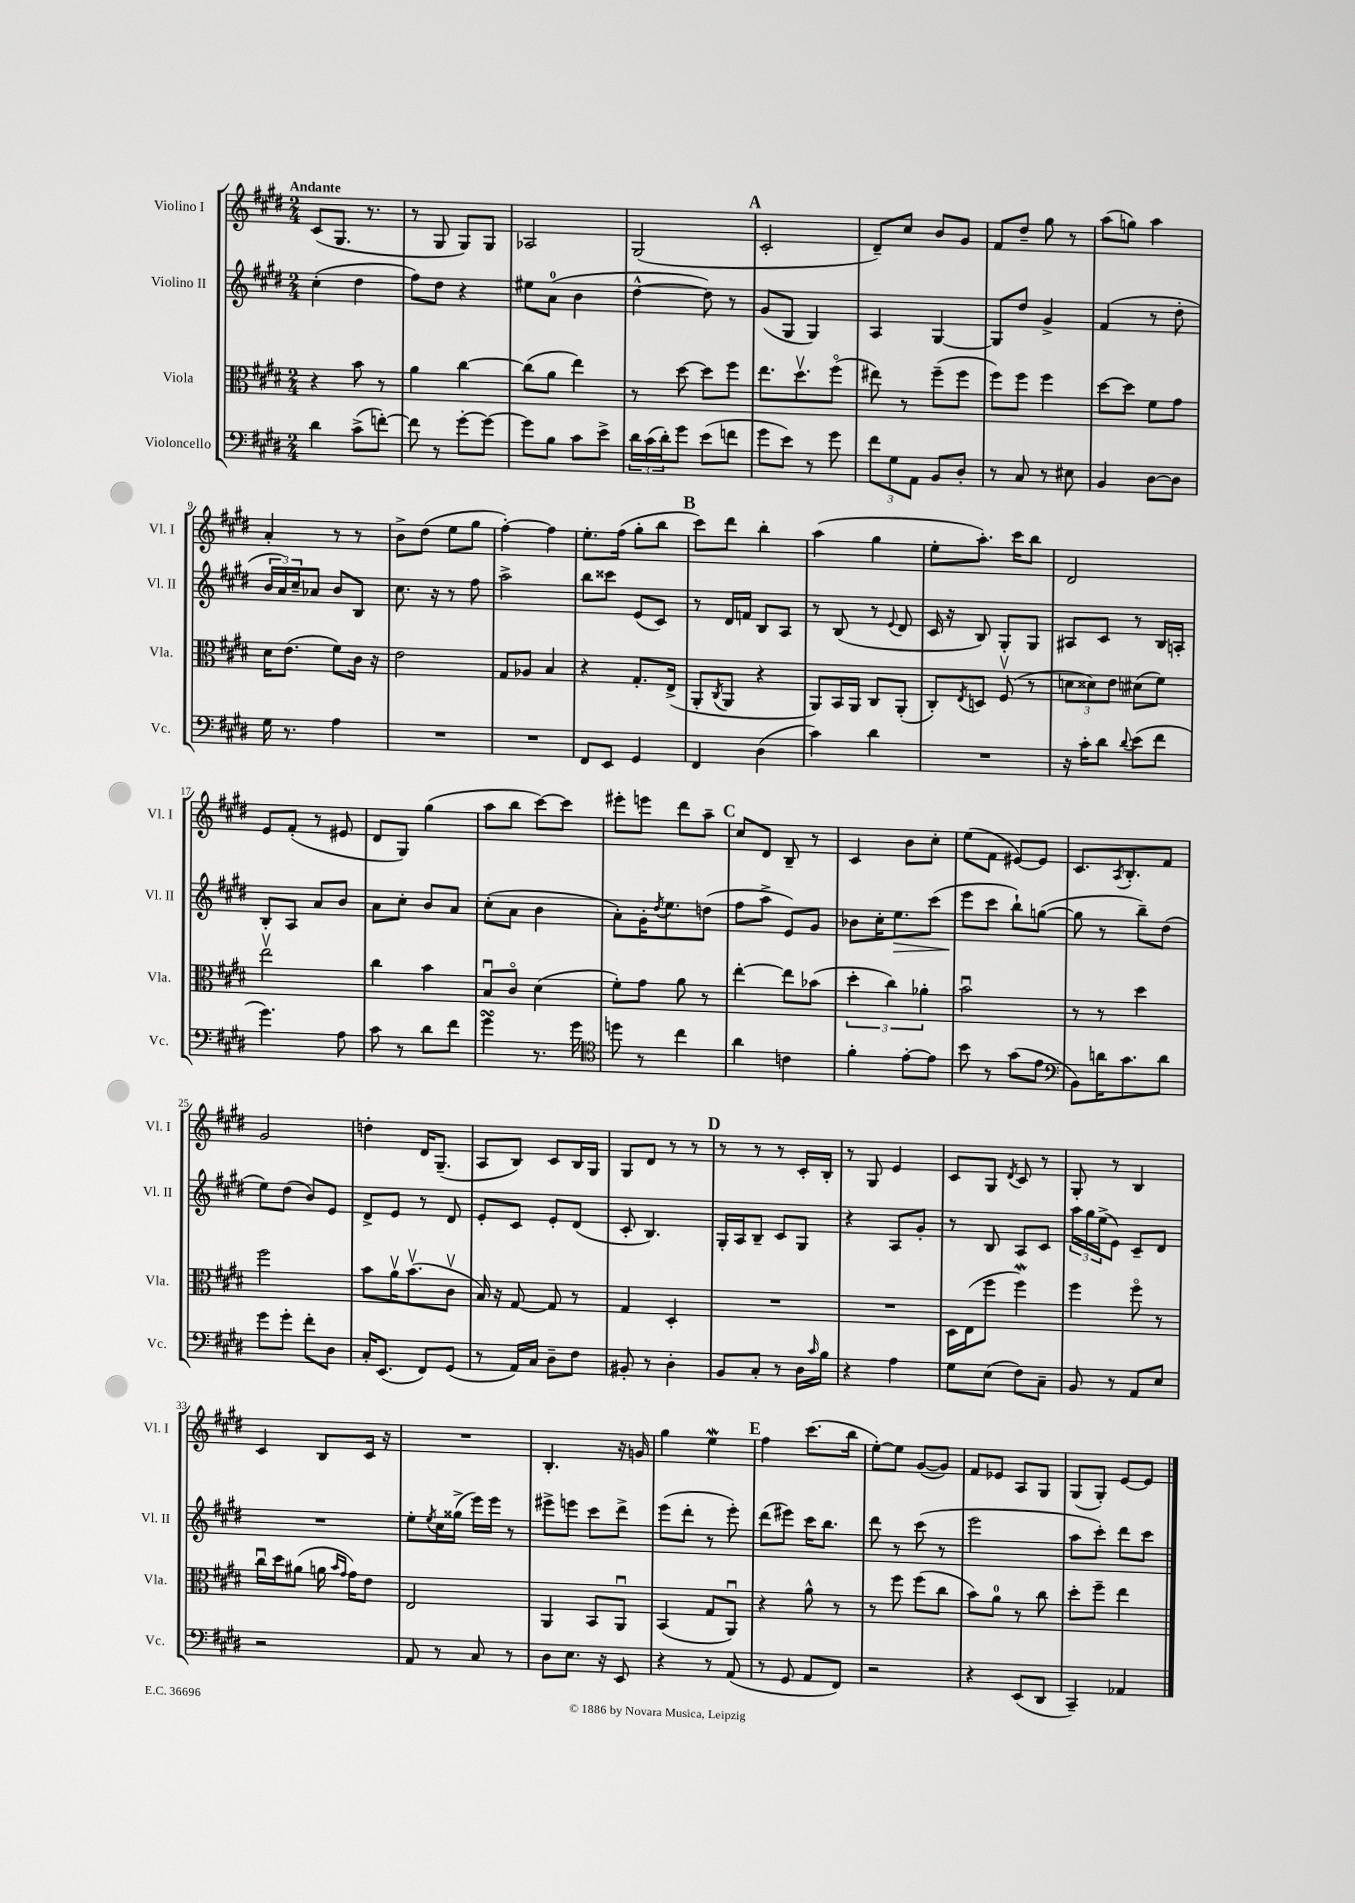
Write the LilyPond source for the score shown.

<<
\new StaffGroup <<
\new Staff = "s0" \with { instrumentName = "Violino I" shortInstrumentName = "Vl. I" } {
    \clef treble \key e \major \numericTimeSignature \time 2/4 \tempo "Andante"
    cis'8( gis8. r8. |
    r8 gis8 gis8) gis8 |
    aes2 |
    gis2( |
    \mark \markup { \bold "A" } cis'2-. |
    dis'8--) cis''8 b'8 gis'8 |
    fis'8 dis''8-- gis''8 r8 |
    a''8( g''8) a''4 |
    a'4-. r8 r8 |
    b'8-> dis''8( e''8 gis''8 |
    fis''4~-.) fis''4 |
    e''8.-. fis''16( gis''8-. b''8 |
    \mark \markup { \bold "B" } cis'''8) dis'''8 b''4-. |
    a''4( gis''4 |
    e''8-. a''8.-.) cis'''16 b''8 |
    dis'2 |
    e'8 fis'8-.( r8 eis'8 |
    dis'8 gis8) gis''4( |
    a''8 b''8 cis'''8~) cis'''8 |
    eis'''8-. e'''8 dis'''8 a''8-- |
    \mark \markup { \bold "C" } cis''8 dis'8 b8-- r8 |
    cis'4 b'8 cis''8-. |
    e''8( fis'8 eis'8~) eis'8 |
    cis'8. \acciaccatura { a8 } b8.-. fis'8 |
    gis'2 |
    d''4-. dis'16 gis8.--( |
    a8 b8) cis'8 b16 gis16 |
    gis8 dis'8 r8 r8 |
    \mark \markup { \bold "D" } r8 r8 r8 cis'16-. b16-. |
    r8 gis8 e'4 |
    cis'8 gis8 \acciaccatura { dis'8 } cis'8 r8 |
    gis8-. r8 b4 |
    cis'4 b8 cis'16 r16 |
    R2 |
    b4.-. r16 g'16 |
    gis''4 e''4\mordent |
    \mark \markup { \bold "E" } fis''4 cis'''8.( b''16 |
    e''8~-.) e''8 gis'8~( gis'8) |
    fis'8 ees'8 a8 gis8 |
    gis8( gis8-.) e'8~ e'8 \bar "|." |
}
\new Staff = "s1" \with { instrumentName = "Violino II" shortInstrumentName = "Vl. II" } {
    \clef treble \key e \major \numericTimeSignature \time 2/4
    cis''4-.( dis''4 |
    fis''8) dis''8 r4 |
    eis''8 a'8-0( b'4 |
    dis''4~-^ dis''8) r8 |
    \mark \markup { \bold "A" } gis'8( gis8 gis4) |
    a4 gis4~ |
    gis8 dis''8 gis'4-> |
    fis'4( r8 dis''8-. |
    \tuplet 3/2 { b'16 a'16) cis''16-- } aes'8 b'8 b8 |
    cis''8. r16 r8 fis''8 |
    a''2-> |
    b''8 cisis'''8 e'8( cis'8) |
    \mark \markup { \bold "B" } r8 dis'16 f'16 b8 a8 |
    r8 b8( r8 \appoggiatura { e'8 } dis'8 |
    cis'16 r16 b8) gis8-. gis8 |
    ais8 cis'8 r8 b16 a16-. |
    b8-. a8 a'8 b'8 |
    a'8 cis''8-. b'8 a'8 |
    cis''8-.( a'8 b'4 |
    a'8-.) gis'16-. \acciaccatura { dis''8 } e''8. d''8( |
    \mark \markup { \bold "C" } fis''8 a''8-> e'8) gis'8 |
    bes'8 cis''16-. e''8.\> cis'''8( |
    e'''8\! cis'''8 b''8-!) g''8~( |
    g''8 r8 b''8--) dis''8( |
    e''8) dis''8( b'8) e'8 |
    dis'8-> e'8 r8 dis'8 |
    e'8-. cis'8 e'8-. dis'8( |
    cis'8-. b4.) |
    \mark \markup { \bold "D" } gis16-. a16 b8-- cis'8 gis8 |
    r4 a8 gis'8-. |
    r8 b8 a8 cis'8 |
    \tuplet 3/2 { a''16 gis''16 e''16->( } e'8) cis'8-- dis'8 |
    R2 |
    e''8-. \acciaccatura { e''8 } cis''16 gisis''16->( e'''16) e'''16 r8 |
    eis'''8-> e'''8 cis'''8 dis'''8-> |
    e'''8( dis'''8-. r8 e'''8-.) |
    \mark \markup { \bold "E" } dis'''8( eis'''8) cis'''16 b''8. |
    dis'''8 r8 cis'''8( r8 |
    e'''2 |
    a''8 cis'''8-.) dis'''8 cis'''8 \bar "|." |
}
\new Staff = "s2" \with { instrumentName = "Viola" shortInstrumentName = "Vla." } {
    \clef alto \key e \major \numericTimeSignature \time 2/4
    r4 b'8 r8 |
    a'4 cis''4~ |
    cis''8( a'8 e''4) |
    r8 dis''8~ dis''8 fis''8 |
    \mark \markup { \bold "A" } e''8. dis''8.\upbow fis''8\flageolet( |
    eis''8) r8 fis''8--( fis''8 |
    fis''8) fis''8 fis''4 |
    dis''8~ dis''8 fis'8 gis'8 |
    dis'16 e'8.( fis'8) cis'16 r16 |
    e'2 |
    gis8 aes8 b4 |
    r4 gis8.-. e16->( |
    \mark \markup { \bold "B" } a,8-. \acciaccatura { cis8 } a,8 r4 |
    a,8) b,16 a,16 cis8 a,8-.( |
    cis8-.) \acciaccatura { e8 } d8 fis8\upbow( r8 |
    \tuplet 3/2 { d'8 disis'8) e'8 } dis'8( fis'8) |
    e''2\upbow |
    cis''4 b'4 |
    b8\downbow cis'8\flageolet dis'4( |
    fis'8-.) gis'8 a'8 r8 |
    \mark \markup { \bold "C" } e''4~-. e''8 bes'8( |
    \tuplet 3/2 { dis''4-. cis''4) aes'4-. } |
    b'2\downbow |
    r8 r8 dis''4 |
    fis''2 |
    b'8 a'16\upbow b'8.\upbow( cis'8\upbow |
    b16) r16 gis8~ gis8 r8 |
    gis4 dis4-. |
    \mark \markup { \bold "D" } R2 |
    R2 |
    dis16 e16( fis''8 fis''4\mordent) |
    fis''4 fis''8\flageolet r8 |
    cis''16\downbow dis''16 ais'8( a'16 \grace { b'16 gis'16 } gis'16) e'8 |
    e2 |
    a,4 b,8 a,8\downbow |
    b,4( gis8 a,8\downbow) |
    \mark \markup { \bold "E" } r4 a'8-^ r8 |
    r8 fis''8 fis''8( cis''8 |
    b'8) a'8-0 r8 cis''8 |
    dis''8-. fis''8-- e''4 \bar "|." |
}
\new Staff = "s3" \with { instrumentName = "Violoncello" shortInstrumentName = "Vc." } {
    \clef bass \key e \major \numericTimeSignature \time 2/4
    dis'4 cis'8->( f'8~-.) |
    f'8 r8 gis'8~-. gis'8~ |
    gis'8 b8 cis'8 e'8-> |
    \tuplet 3/2 { dis'16 cis'16( dis'16-.) } gis'8 e'8( f'8 |
    \mark \markup { \bold "A" } gis'8 e'8) r8 gis'8 |
    \tuplet 3/2 { fis'8 gis8 a,8 } b,8 dis8-. |
    r8 cis8 r8 eis8 |
    b,4 dis8~ dis8 |
    gis16 r8. a4 |
    R2 |
    R2 |
    fis,8 e,8 gis,4 |
    \mark \markup { \bold "B" } fis,4 dis4( |
    cis'4) dis'4 |
    R2 |
    r16 cis'16-. dis'8 \appoggiatura { dis'8 } e'8( fis'8 |
    gis'4.) a8 |
    cis'8 r8 dis'8 fis'8 |
    gis'4\turn r8. gis'16 |
    \clef tenor d''8 r8 cis''4 |
    \mark \markup { \bold "C" } a'4 c'4 |
    fis'4-. e'8~-. e'8 |
    b'8 r8 gis'8( e'8 |
    \clef bass b,8) d'16 cis'8. d'8 |
    gis'8 gis'8-. fis'8-. dis8 |
    cis16-. e,8.( fis,8) gis,8( |
    r8 a,16) cis16 dis8-- fis8 |
    bis,8-. r8 dis4-. |
    \mark \markup { \bold "D" } b,8 cis8-. r8 dis16 \grace { cis'16 } b16 |
    r4 a4 |
    gis8 e8( fis8) cis8-- |
    b,8 r8 a,8 e8 |
    r2 |
    a,8 r8 cis8 r8 |
    dis8 e8. r16 e,8 |
    r4 r8 a,8( |
    \mark \markup { \bold "E" } r8 gis,8 a,8 fis,8) |
    r2 |
    r4 e,8( dis,8 |
    cis,4--) aes,4 \bar "|." |
}
>>
>>
